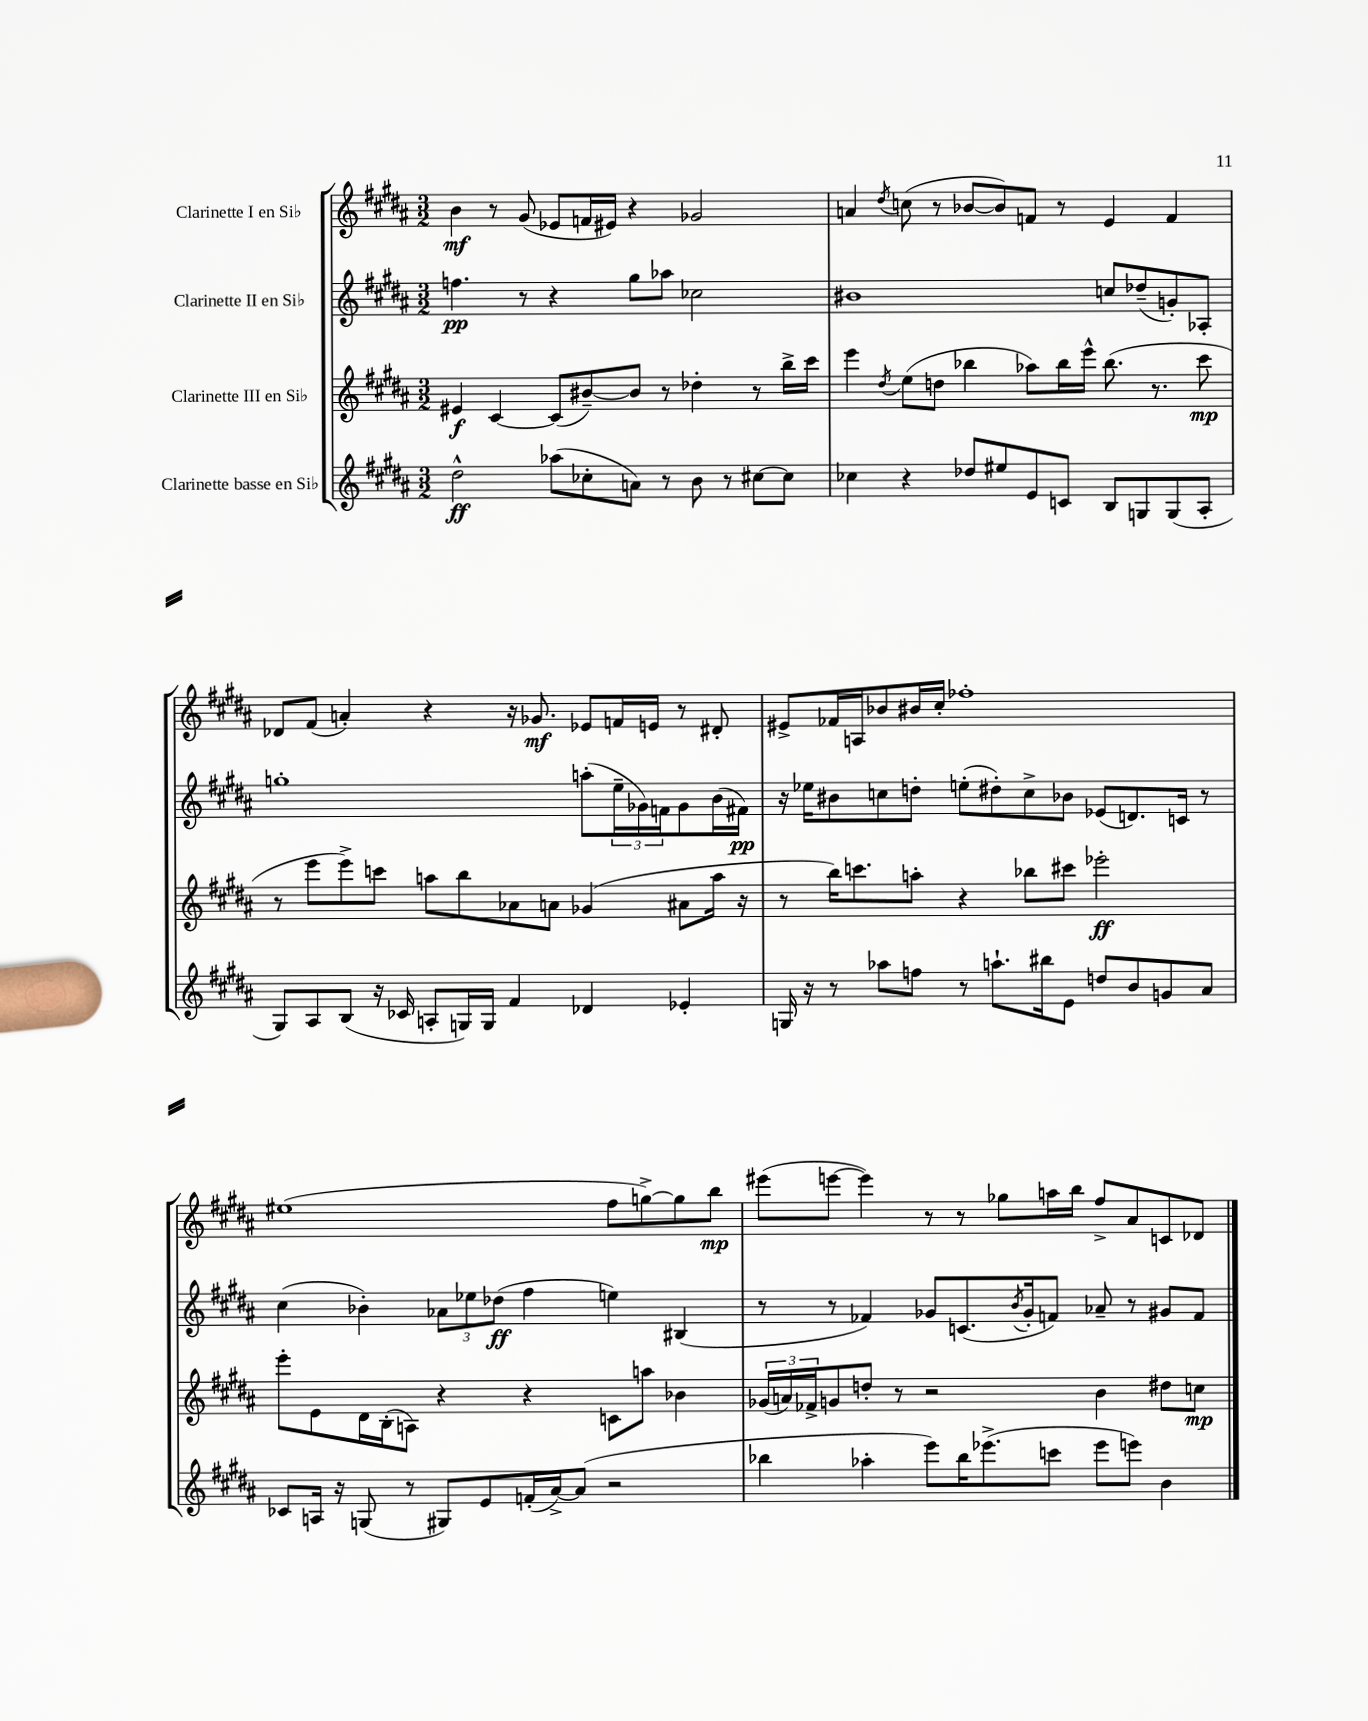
<<
\new StaffGroup <<
\new Staff = "s0" \with { instrumentName = "Clarinette I en Sib" } {
    \clef treble \key b \major \numericTimeSignature \time 3/2
    b'4\mf r8 gis'8( ees'8 f'16 eis'16) r4 ges'2 |
    a'4 \acciaccatura { dis''8 } c''8( r8 bes'8~ bes'8) f'8 r8 e'4 f'4 |
    des'8 fis'8( a'4-.) r4 r16 ges'8.\mf ees'8 f'16 e'16 r8 dis'8-. |
    eis'8-> fes'16 a16 bes'8 bis'16 cis''16-. fes''1-. |
    eis''1( fis''8 g''8~->) g''8 b''8\mp |
    eis'''8( e'''8~ e'''4) r8 r8 ges''8 a''16 b''16 fis''8-> ais'8 c'8 des'8 \bar "|." |
}
\new Staff = "s1" \with { instrumentName = "Clarinette II en Sib" } {
    \clef treble \key b \major \numericTimeSignature \time 3/2
    f''4.\pp r8 r4 gis''8 aes''8 ces''2 |
    bis'1 c''8 des''8--( g'8-.) aes8-. |
    g''1-. a''8-.( \tuplet 3/2 { e''16-- ges'16) f'16 } ges'8 b'16( fis'16\pp) |
    r16 ees''16 bis'8 c''8 d''8-. e''8-.( dis''8-.) c''8-> bes'8 ees'8( d'8.) c'16 r8 |
    cis''4( bes'4-.) \tuplet 3/2 { aes'8 ees''8 des''8\ff( } fis''4 e''4) bis4( |
    r8 r8 fes'4) ges'8 c'8.( \acciaccatura { b'8 } ges'16-. f'8) aes'8-- r8 gis'8 f'8 \bar "|." |
}
\new Staff = "s2" \with { instrumentName = "Clarinette III en Sib" } {
    \clef treble \key b \major \numericTimeSignature \time 3/2
    eis'4\f cis'4~ cis'8( bis'8~--) bis'8 r8 des''4-. r8 b''16-> cis'''16 |
    e'''4 \acciaccatura { dis''8 } e''8( d''8 bes''4 aes''8) bes''16 e'''16-^ bes''8.( r8. cis'''8\mp |
    r8 e'''8 e'''8->) c'''8 a''8 b''8 aes'8 a'8 ges'4( ais'8 a''16 r16 |
    r8 b''16) c'''8. a''8-. r4 bes''8 cis'''8 ees'''2-.\ff |
    e'''8-. e'8 dis'16 b16-.( a8) r4 r4 c'8 a''8 bes'4 |
    \tuplet 3/2 { ges'16( a'16) fes'16-> } g'8 d''8-. r8 r2 b'4 dis''8 c''8\mp \bar "|." |
}
\new Staff = "s3" \with { instrumentName = "Clarinette basse en Sib" } {
    \clef treble \key b \major \numericTimeSignature \time 3/2
    dis''2-^\ff aes''8( ces''8-. a'8) r8 b'8 r8 cis''8~ cis''8 |
    ces''4 r4 des''8 eis''8 e'8 c'8 b8 g8 g8( ais8-. |
    gis8) ais8 b8( r16 ces'16 a8-. g16) g16 fis'4 des'4 ees'4-. |
    g16 r16 r8 aes''8 f''8 r8 a''8.-! bis''16 e'8 d''8 b'8 g'8 ais'8 |
    ces'8 a16 r16 g8( r8 gis8) e'8 f'16-.( ais'16~->) ais'8( r2 |
    bes''4 aes''4-. e'''8) bes''16 ees'''8.->( c'''8 ees'''8 e'''8) b'4 \bar "|." |
}
>>
>>
\layout { \context { \Score \remove "Bar_number_engraver" } }
